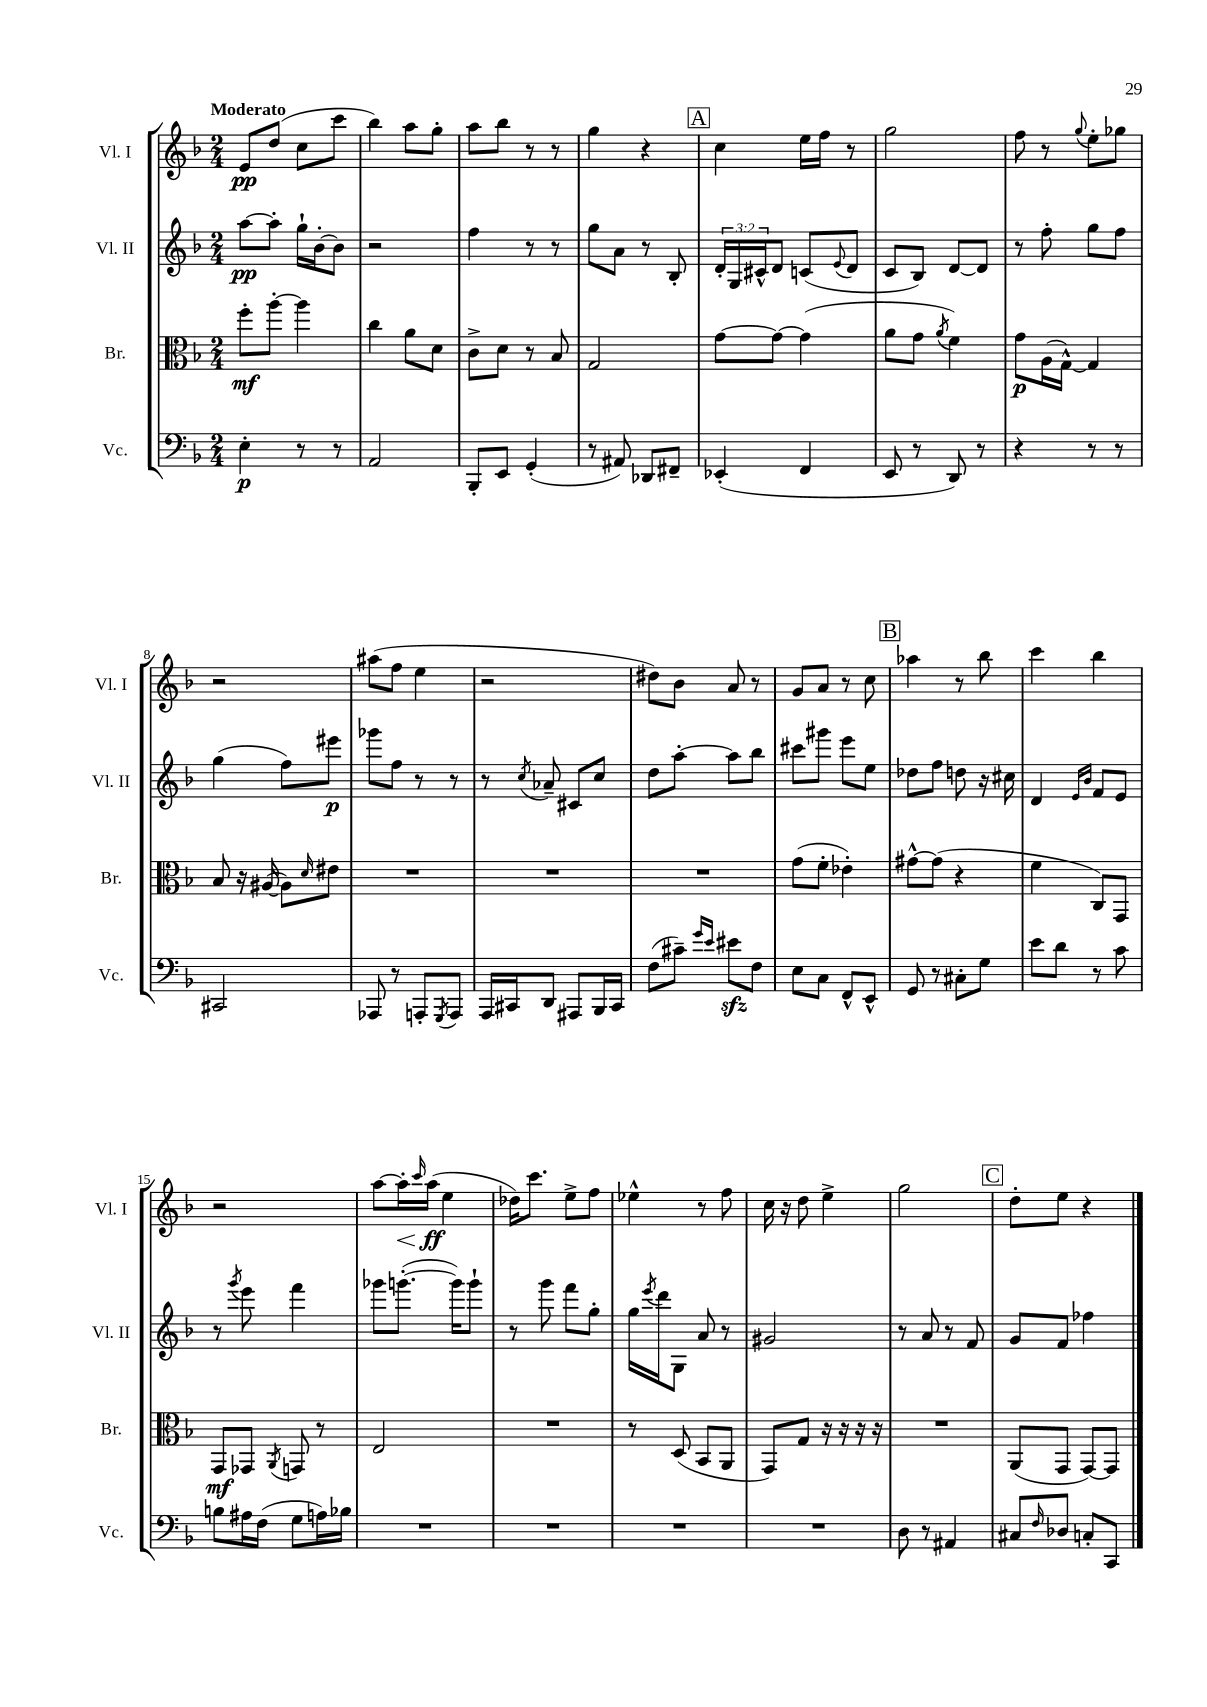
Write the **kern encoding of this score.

**kern	**dynam	**kern	**dynam	**kern	**dynam	**kern	**dynam
*part4	*part4	*part3	*part3	*part2	*part2	*part1	*part1
*staff4	*staff4	*staff3	*staff3	*staff2	*staff2	*staff1	*staff1
*I"Vc.	*	*I"Br.	*	*I"Vl. II	*	*I"Vl. I	*
*I'Vc.	*	*I'Br.	*	*I'Vl. II	*	*I'Vl. I	*
*clefF4	*	*clefC3	*	*clefG2	*	*clefG2	*
*k[b-]	*	*k[b-]	*	*k[b-]	*	*k[b-]	*
*M2/4	*	*M2/4	*	*M2/4	*	*M2/4	*
=1	=1	=1	=1	=1	=1	=1	=1
!	!	!	!	!	!	!LO:TX:a:B:t=Moderato	!
4E'\	p	8ff'\L	mf	[8aa\L	pp	8e/L	pp
.	.	[8aa'\J	.	8aa'\J]	.	(8dd/J	.
8r	.	4aa\]	.	16gg`\LL	.	8cc\L	.
.	.	.	.	[16b-'\J	.	.	.
8r	.	.	.	8b-\J]	.	8ccc\J	.
=2	=2	=2	=2	=2	=2	=2	=2
2AA/	.	4cc\	.	2r	.	4bb-\)	.
.	.	8a\L	.	.	.	8aa\L	.
.	.	8d\J	.	.	.	8gg'\J	.
=3	=3	=3	=3	=3	=3	=3	=3
8BBB-'/L	.	8c^\L	.	4ff\	.	8aa\L	.
8EE/J	.	8d\J	.	.	.	8bb-\J	.
(4GG'/	.	8r	.	8r	.	8r	.
.	.	8B-/	.	8r	.	8r	.
=4	=4	=4	=4	=4	=4	=4	=4
8r	.	2G/	.	8gg\L	.	4gg\	.
8AA#X/)	.	.	.	8a\J	.	.	.
8DD-X/L	.	.	.	8r	.	4r	.
8FF#X~/J	.	.	.	8B-'/	.	.	.
!!LO:REH:place=s1:t=A
=5	=5	=5	=5	=5	=5	=5	=5
(4EE-X'/	.	[8g\L	.	24d'/LL	.	4cc\	.
.	.	.	.	24G/	.	.	.
.	.	.	.	24c#X^^/J	.	.	.
.	.	8g\J_	.	8d/J	.	.	.
4FF/	.	(4g\]	.	(8cn/L	.	16ee\LL	.
.	.	.	.	.	.	16ff\JJ	.
.	.	.	.	8qqe/	.	.	.
.	.	.	.	8d/J	.	8r	.
=6	=6	=6	=6	=6	=6	=6	=6
8EE/	.	8a\L	.	8c/L	.	2gg\	.
8r	.	8g\J	.	8B-/J)	.	.	.
.	.	8qa/	.	.	.	.	.
8DD/)	.	4f\)	.	[8d/L	.	.	.
8r	.	.	.	8d/J]	.	.	.
=7	=7	=7	=7	=7	=7	=7	=7
4r	.	8g\L	p	8r	.	8ff\	.
.	.	(16A\L	.	8ff'\	.	8r	.
.	.	[16G^^\JJ)	.	.	.	.	.
.	.	.	.	.	.	8qqgg/	.
8r	.	4G/]	.	8gg\L	.	8ee'\L	.
8r	.	.	.	8ff\J	.	8gg-X\J	.
!!LO:LB:g=z
=8	=8	=8	=8	=8	=8	=8	=8
2CC#X/	.	8B-/	.	(4gg\	.	2r	.
.	.	16r	.	.	.	.	.
.	.	([16A#X/	.	.	.	.	.
.	.	8A#\L])	.	8ff\L)	.	.	.
.	.	16qqd/	.	.	.	.	.
.	.	8e#X\J	.	8eee#X\J	p	.	.
=9	=9	=9	=9	=9	=9	=9	=9
8AAA-X/	.	2r	.	8ggg-X\L	.	(8aa#X\L	.
8r	.	.	.	8ff\J	.	8ff\J	.
8AAAn'/L	.	.	.	8r	.	4ee\	.
8qGGG/	.	.	.	.	.	.	.
8AAA/J	.	.	.	8r	.	.	.
=10	=10	=10	=10	=10	=10	=10	=10
16AAA/LL	.	2r	.	8r	.	2r	.
16CC#X/J	.	.	.	.	.	.	.
.	.	.	.	8qcc/	.	.	.
8DD/J	.	.	.	8a-X~/	.	.	.
8AAA#X/L	.	.	.	8c#X/L	.	.	.
16BBB-/L	.	.	.	8cc/J	.	.	.
16CC#/JJ	.	.	.	.	.	.	.
=11	=11	=11	=11	=11	=11	=11	=11
(8F\L	.	2r	.	8dd\L	.	8dd#X\L)	.
8c#X~\J)	.	.	.	[8aa'\J	.	8b-\J	.
16qqg/LL	.	.	.	.	.	.	.
16qqe/JJ	.	.	.	.	.	.	.
8e#Xzz\L	.	.	.	8aa\L]	.	8a/	.
8F\J	.	.	.	8bb-\J	.	8r	.
=12	=12	=12	=12	=12	=12	=12	=12
8E\L	.	(8g\L	.	8ccc#X\L	.	8g/L	.
8C\J	.	8f'\J	.	8ggg#X\J	.	8a/J	.
8FF^^/L	.	4e-X'\)	.	8eee\L	.	8r	.
8EE^^/J	.	.	.	8ee\J	.	8cc\	.
!!LO:REH:place=s1:t=B
=13	=13	=13	=13	=13	=13	=13	=13
8GG/	.	[8g#X^^\L	.	8dd-X\L	.	4aa-X\	.
8r	.	(8g#\J]	.	8ff\J	.	.	.
8C#X'\L	.	4r	.	8ddn\	.	8r	.
8G\J	.	.	.	16r	.	8bb-\	.
.	.	.	.	16cc#X\	.	.	.
=14	=14	=14	=14	=14	=14	=14	=14
8e\L	.	4f\	.	4d/	.	4ccc\	.
8d\J	.	.	.	.	.	.	.
.	.	.	.	16qqe/LL	.	.	.
.	.	.	.	16qqb-/JJ	.	.	.
8r	.	8C/L)	.	8f/L	.	4bb-\	.
8c\	.	8GG/J	.	8e/J	.	.	.
!!LO:LB:g=z
=15	=15	=15	=15	=15	=15	=15	=15
8Bn\L	.	8GG/L	mf	8r	.	2r	.
.	.	.	.	8qggg/	.	.	.
16A#X\L	.	8GG-X/J	.	8eee\	.	.	.
(16F\JJ	.	.	.	.	.	.	.
.	.	8qAA/	.	.	.	.	.
8G\L	.	8GGn/	.	4fff\	.	.	.
16An\L)	.	8r	.	.	.	.	.
16B-X\JJ	.	.	.	.	.	.	.
=16	=16	=16	=16	=16	=16	=16	=16
2r	.	2E/	.	8ggg-X\L	.	[8aa\L	.
!	!	!	!	!	!	!	!LO:HP:b
.	.	.	.	([8.gggn'\J	.	16aa'\L]	<
.	.	.	.	.	.	16qqccc/	.
.	.	.	.	.	.	(16aa\JJ	ff
.	.	.	.	.	.	4ee\	[
.	.	.	.	16ggg\KL])	.	.	.
.	.	.	.	8ggg`\J	.	.	.
=17	=17	=17	=17	=17	=17	=17	=17
2r	.	2r	.	8r	.	16dd-X\KL)	.
.	.	.	.	.	.	8.ccc\J	.
.	.	.	.	8ggg\	.	.	.
.	.	.	.	8fff\L	.	8ee^\L	.
.	.	.	.	8gg'\J	.	8ff\J	.
=18	=18	=18	=18	=18	=18	=18	=18
2r	.	8r	.	16gg\LL	.	4ee-X^^\	.
.	.	.	.	8qeee/	.	.	.
.	.	.	.	16ddd\J	.	.	.
.	.	(8D/	.	8G\J	.	.	.
.	.	8BB-/L	.	8a/	.	8r	.
.	.	8AA/J	.	8r	.	8ff\	.
=19	=19	=19	=19	=19	=19	=19	=19
2r	.	8GG/L)	.	2g#X/	.	16cc\	.
.	.	.	.	.	.	16r	.
.	.	8G/J	.	.	.	8dd\	.
.	.	16r	.	.	.	4ee^\	.
.	.	16r	.	.	.	.	.
.	.	16r	.	.	.	.	.
.	.	16r	.	.	.	.	.
=20	=20	=20	=20	=20	=20	=20	=20
8D\	.	2r	.	8r	.	2gg\	.
8r	.	.	.	8a/	.	.	.
4AA#X/	.	.	.	8r	.	.	.
.	.	.	.	8f/	.	.	.
!!LO:REH:place=s1:t=C
=21	=21	=21	=21	=21	=21	=21	=21
8C#X/L	.	(8AA/L	.	8g/L	.	8dd'\L	.
16qqF/	.	.	.	.	.	.	.
8D-X/J	.	8GG/J	.	8f/J	.	8ee\J	.
8Cn'/L	.	[8GG/L)	.	4ff-X\	.	4r	.
8CC/J	.	8GG/J]	.	.	.	.	.
==	==	==	==	==	==	==	==
*-	*-	*-	*-	*-	*-	*-	*-
